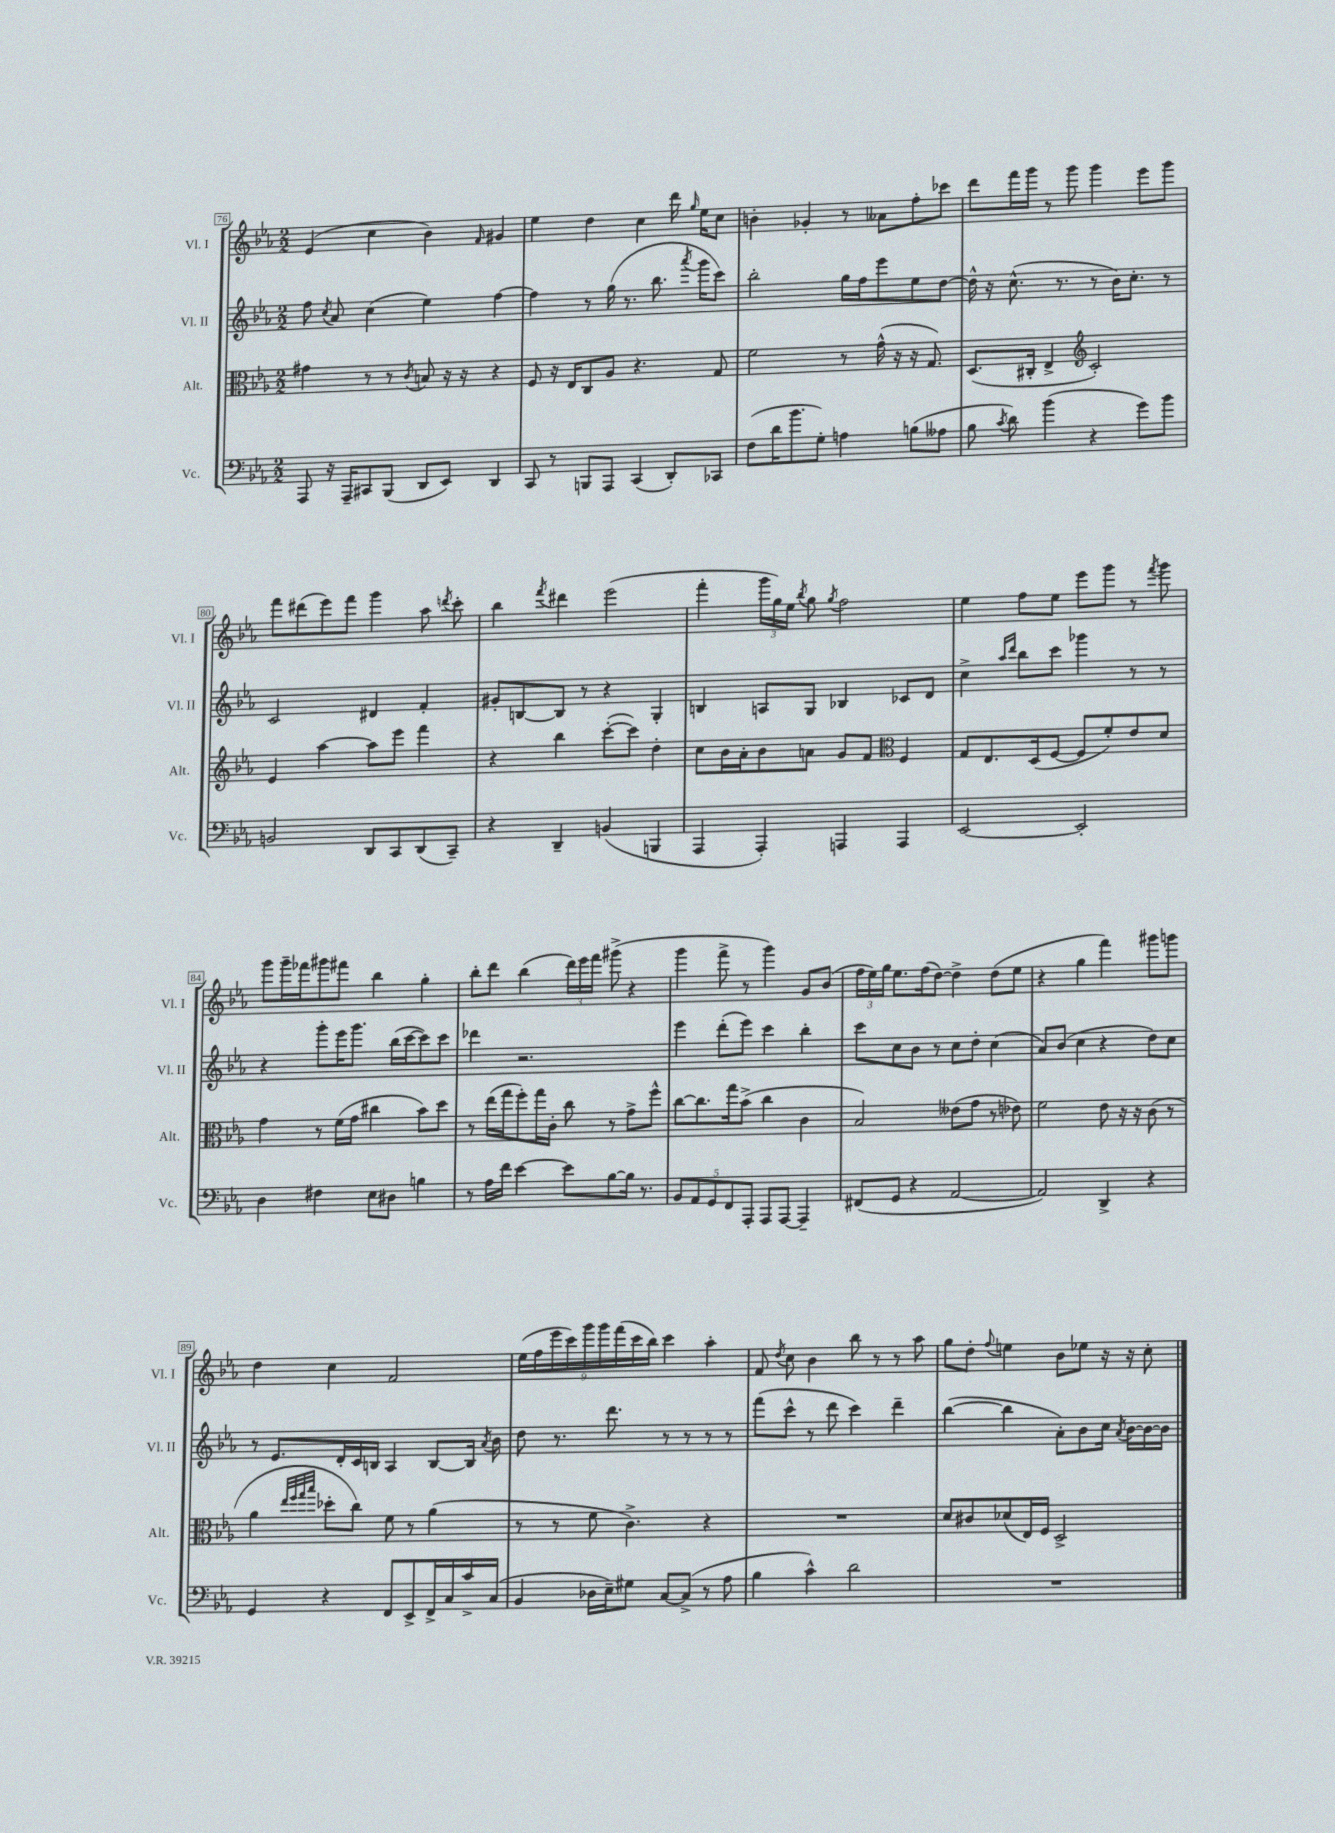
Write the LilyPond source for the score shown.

<<
\new StaffGroup <<
\new Staff = "s0" \with { instrumentName = "Vl. I" shortInstrumentName = "Vl. I" } {
    \clef treble \key ees \major \numericTimeSignature \time 2/2
    \autoBeamOff ees'4( c''4 bes'4) \grace { f'16 } gis'4 |
    ees''4 d''4 c''4 d'''16 \grace { g''16 } ees''16[ c''8] |
    b'4-. ges'4-. r8 aeses'8[ f''8-. ces'''8] |
    d'''8[ f'''16 g'''16] r8 g'''8 g'''4 ees'''8[ g'''8] |
    f'''8[ dis'''8( ees'''8) f'''8] g'''4 aes''8 \acciaccatura { d'''8 } c'''8-. |
    bes''4 \acciaccatura { f'''8 } dis'''4 ees'''2( |
    f'''4-. \tuplet 3/2 { g'''16[ g''16) ees''16] } \acciaccatura { bes''8 } g''8 \acciaccatura { g''8 } f''2 |
    ees''4 f''8[ ees''8] ees'''8[ g'''8] r8 \acciaccatura { f'''8 } g'''8 |
    g'''8[ g'''16-- fes'''16 gis'''8 fis'''8] bes''4 g''4-. |
    bes''8[-. d'''8] bes''4( \tuplet 3/2 { d'''16[) ees'''16 f'''16] } gis'''8->( r4 |
    g'''4 f'''8-> r8 g'''4) g'8[ bes'8]( |
    \tuplet 3/2 { f''16[ ees''16) g''16] } ees''8.[ f''16( d''8]~) d''4-> d''8[( ees''8] |
    r4 g''4 f'''4) gis'''8[ g'''8] |
    d''4 c''4 f'2 |
    \tuplet 9/8 { ees''16[( f''16 ees'''16 c'''16) g'''16 g'''16 f'''16( c'''16 bes''16]) } c'''4 aes''4-. |
    f'8 \acciaccatura { d''8 } c''8 bes'4 bes''8 r8 r8 aes''8 |
    g''8[ d''8]-. \appoggiatura { f''8 } e''4 bes'8[ ees''8] r16 r16 c''8-. \bar "|." |
}
\new Staff = "s1" \with { instrumentName = "Vl. II" shortInstrumentName = "Vl. II" } {
    \clef treble \key ees \major \numericTimeSignature \time 2/2
    \autoBeamOff f''8 \acciaccatura { c''8 } aes'8 c''4( ees''4) f''4~ |
    f''4 r8 g''16( r8. bes''8. \acciaccatura { aes'''8 } g'''16[ c'''8]) |
    bes''2-. g''16[ f''16 ees'''8 ees''8 d''8]~ |
    d''16-^ r16 c''8.-^( r8. r8 bes'16[) c''8.]-. r8 |
    c'2 dis'4 f'4-. |
    gis'8[-. b8~ b8] r8 r4 g4-. |
    b4 a8[ g8] bes4 ces'8[ d'8] |
    c''4-> \grace { aes''16[ d'''16] } bes''8[ c'''8] ges'''4 r8 r8 |
    r4 g'''8[-. ees'''16 g'''8.] bes''16[( c'''16~ c'''8) c'''8] |
    des'''4 r2. |
    ees'''4 d'''8[-.( ees'''8]) c'''4 bes''4-. |
    c'''8[ c''8 bes'8] r8 c''8[ d''8]-. c''4( |
    aes'8[) bes'8]( c''4 r4 d''8[) c''8] |
    r8 ees'8.[ d'16-. c'16 b16] aes4 b8[~ b16] \acciaccatura { aes'8 } bes'16 |
    d''8 r8. d'''8. r8 r8 r8 r8 |
    f'''8[( c'''8]-^ r8 d'''8 c'''4) d'''4-- |
    bes''4~( bes''4 aes'8[-.) bes'8 c''16] \acciaccatura { aes'8 } bes'16[~ bes'16~ bes'16] \bar "|." |
}
\new Staff = "s2" \with { instrumentName = "Alt." shortInstrumentName = "Alt." } {
    \clef alto \key ees \major \numericTimeSignature \time 2/2
    \autoBeamOff gis'4 r8 r8 \acciaccatura { c'8 } b8 r16 r16 r4 |
    f8 r16 ees16[ c8 aes8] r4. g8 |
    f'2 r8 g'16-^( r16 r16 g8.) |
    d8.[( cis16]-. ees4-> \clef treble c'2-.) |
    ees'4 aes''4~ aes''8[ ees'''8] f'''4 |
    r4 bes''4 c'''8[~-.( c'''8]) d''4-. |
    c''8[ bes'16 aes'16-. bes'8 a'8] g'8[ f'8] \clef alto f4 |
    g8[ ees8. d16( f8]~ f8[ f'8-.) ees'8 d'8] |
    g'4 r8 f'16[( g'16] cis''4 bes'8[) d''8] |
    r8 ees''16[( g''16 f''8-.) g''16 c'16]-. c''8 r8 g'8[-> f''8]-^ |
    c''8[~ c''8. g''16 bes'8]->( c''4 c'4 |
    bes2) eeses'8[( g'8] r8 ees'8) |
    f'2 ees'8 r16 r16 c'8( r8 |
    aes'4 \grace { ees''32[ f''32 g''32 bes''32] } des''8[-. c''8]) f'8 r8 aes'4( |
    r8 r8 f'8 c'4.->) r4 |
    R1 |
    d'8[ cis'8 des'8( ees16) f16] d2-> \bar "|." |
}
\new Staff = "s3" \with { instrumentName = "Vc." shortInstrumentName = "Vc." } {
    \clef bass \key ees \major \numericTimeSignature \time 2/2
    \autoBeamOff aes,,8 r16 aes,,16[-- cis,8 bes,,8]( d,8[ ees,8]) d,4 |
    c,8 r8 b,,8[ aes,,8] c,4( d,8[-.) ces,8] |
    f8[( d'16 bes'8. g8]-.) a4 b8[( aeses8] |
    bes8 \acciaccatura { c'8 } d'8) bes'4( r4 g'8[) bes'8] |
    b,2 d,8[ c,8 d,8( c,8]--) |
    r4 d,4-- b,4( b,,4 |
    aes,,4 aes,,4-.) a,,4 a,,4 |
    ees,2~ ees,2-. |
    d4 fis4 ees8[ dis8] b4 |
    r8 aes16[ f'16] ees'4~ ees'8[ bes8~ bes16] r8. |
    \tuplet 5/4 { bes,8[ aes,8 g,8 f,8 aes,,8]-. } aes,,8[ aes,,8]~ aes,,4-- |
    fis,8[( g,8] r4 aes,2~ |
    aes,2) d,4-> r4 |
    g,4 r4 f,8[ ees,8-> f,16-> c16 c'16-> c16]( |
    bes,4 des16[ ees16--) gis8] c8[~ c8]->( r8 aes8 |
    bes4 c'4-^) d'2 |
    R1 \bar "|." |
}
>>
>>
\layout { \context { \Score currentBarNumber = #76 \override BarNumber.stencil = #(make-stencil-boxer 0.1 0.3 ly:text-interface::print) } }
